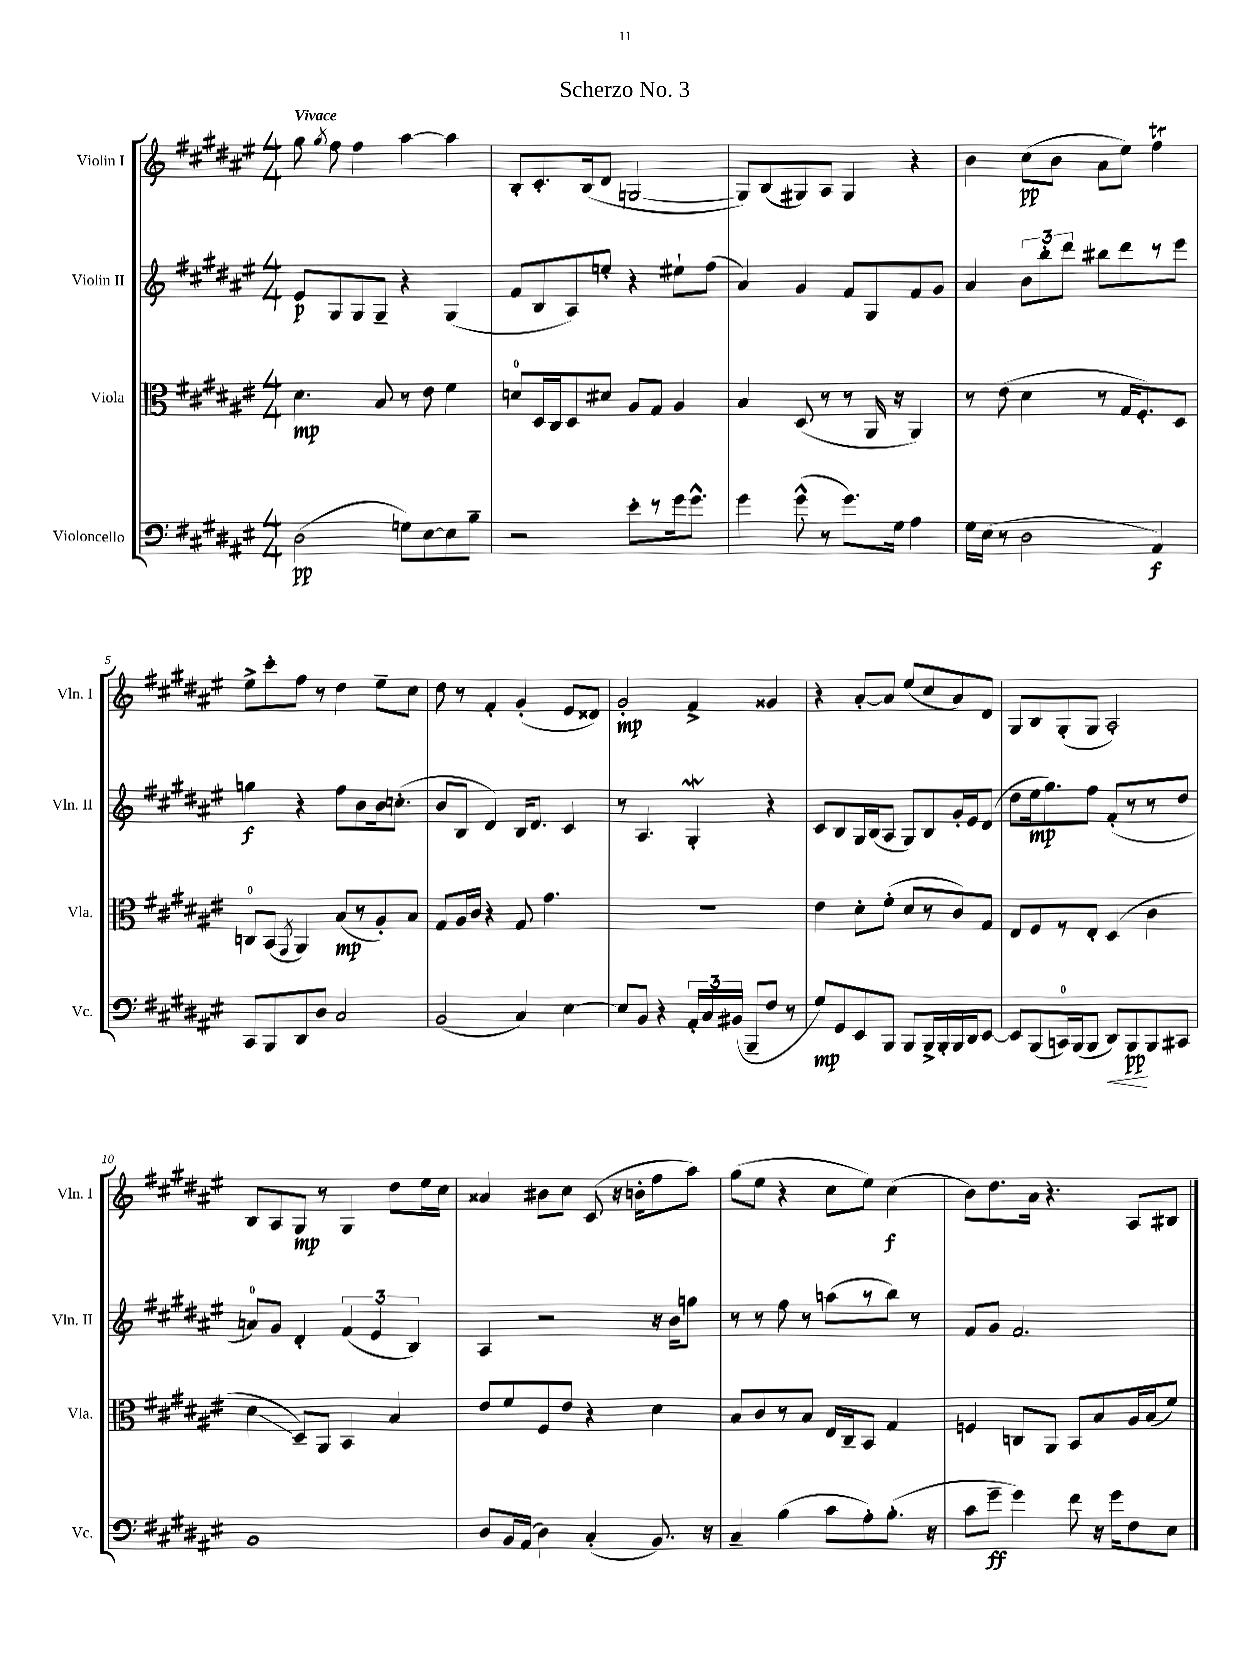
\header { title = "Scherzo No. 3" }
<<
\new StaffGroup <<
\new Staff = "s0" \with { instrumentName = "Violin I" shortInstrumentName = "Vln. I" } {
    \clef treble \key fis \major \numericTimeSignature \time 4/4 \tempo "Vivace"
    \autoBeamOff gis''8 \acciaccatura { gis''8 } fis''8 fis''4 ais''4~ ais''4 |
    b8[-. cis'8.-. b16( dis'8] g2~ |
    g8[) b8( gis8) ais8] gis4 r4 |
    b'4 cis''8[\pp( b'8] ais'8[ eis''8]) fis''4\trill |
    eis''8[-> cis'''8-. fis''8] r8 dis''4 eis''8[-- cis''8] |
    dis''8 r8 fis'4-. gis'4-.( eis'8[ disis'8]) |
    gis'2-.\mp fis'4-> gisis'4 |
    r4 ais'8[~-. ais'8] eis''8[( cis''8 ais'8) dis'8] |
    gis8[ b8 gis8-.( gis8] ais2-.) |
    b8[ ais8 gis8]\mp r8 gis4 dis''8[ eis''16 cis''16] |
    aisis'4 bis'8[ cis''8] cis'8( r16 b'16[-. fis''8 ais''8]) |
    gis''8[( eis''8] r4 cis''8[ eis''8]) cis''4\f( |
    b'8[) dis''8. ais'16] r4. ais8[ bis8] \bar "|." |
}
\new Staff = "s1" \with { instrumentName = "Violin II" shortInstrumentName = "Vln. II" } {
    \clef treble \key fis \major \numericTimeSignature \time 4/4
    \autoBeamOff eis'8[\p gis8 gis8 gis8]-- r4 gis4( |
    fis'8[ b8 ais8) e''8]-. r4 eis''8[-! fis''8]( |
    ais'4) gis'4 fis'8[ gis8 fis'8 gis'8] |
    ais'4 \tuplet 3/2 { b'8[ b''8-. dis'''8] } bis''8[ dis'''8 r8 eis'''8] |
    g''4\f r4 fis''8[ b'8 b'16 c''8.]-.( |
    b'8[ b8] dis'4) b16[ dis'8.] cis'4 |
    r8 ais4. gis4-.\mordent r4 |
    cis'8[ b8 gis16 b16( ais8] gis8[) b8 gis'16-. eis'16 dis'8]( |
    dis''8[ eis''16\mp gis''8.) fis''8] fis'8[-.( r8 r8 dis''8] |
    a'8[-0) gis'8] dis'4-. \tuplet 3/2 { fis'4( eis'4 b4) } |
    ais4 r2 r16 b'16[ g''8] |
    r8 r8 fis''8 r8 a''8[( r8 b''8]) r8 |
    fis'8[ gis'8] fis'2. \bar "|." |
}
\new Staff = "s2" \with { instrumentName = "Viola" shortInstrumentName = "Vla." } {
    \clef alto \key fis \major \numericTimeSignature \time 4/4
    \autoBeamOff dis'4.\mp b8 r8 eis'8 fis'4 |
    d'8[-0 dis16 cis16 dis8 dis'8] ais8[ gis8] ais4 |
    b4 dis8( r8 r8 ais,16 r16 ais,4) |
    r8 eis'8( dis'4 r8 gis16[ fis8.-.) dis8] |
    c8[-0 b,8]( \acciaccatura { gis,8 } ais,4) b8[\mp( r8 ais8-.) b8] |
    gis8[ ais16 cis'16] r4 gis8 gis'4. |
    R1 |
    eis'4 dis'8[-. fis'8]-.( dis'8[ r8 cis'8) gis8] |
    eis8[ fis8 r8 eis8]-. dis4( cis'4 |
    dis'4\glissando dis8[--) ais,8] b,4 b4 |
    eis'8[ fis'8 fis8 eis'8] r4 dis'4 |
    b8[ cis'8 r8 b8] eis16[ cis16-- b,8] gis4 |
    f4 c8[ ais,8] b,8[ b8 ais16 b16( fis'8]) \bar "|." |
}
\new Staff = "s3" \with { instrumentName = "Violoncello" shortInstrumentName = "Vc." } {
    \clef bass \key fis \major \numericTimeSignature \time 4/4
    \autoBeamOff dis2\pp( g8[) eis8~ eis8 b8]-- |
    r2 eis'8[-. r8 gis'16 gis'8.]-^ |
    gis'4 gis'8-^( r8 gis'8.[) gis16] ais4 |
    gis16[ eis16]( r8 dis2 ais,4\f) |
    cis,8[ b,,8 dis,8 dis8] cis2 |
    b,2( cis4) eis4~ |
    eis8[ b,8] r4 \tuplet 3/2 { ais,16[-. cis16 bis,16]( } b,,8[-- fis8] r8 |
    gis8[\mp) gis,8 eis,8 b,,8] b,,8[ b,,16-> b,,16-. b,,16 dis,16 eis,8]~ |
    eis,8[ b,,8( c,16-0) b,,16( b,,8] dis,8[\<) b,,8\pp\! b,,8 cis,8] |
    b,1 |
    dis8[ b,16 ais,16]( dis4) cis4-.( b,8.) r16 |
    cis4-- b4( cis'8[ ais8-.) b8.]-.( r16 |
    cis'8[ gis'8]--\ff gis'4) fis'8 r16 gis'16[ fis8 eis8] \bar "|." |
}
>>
>>
